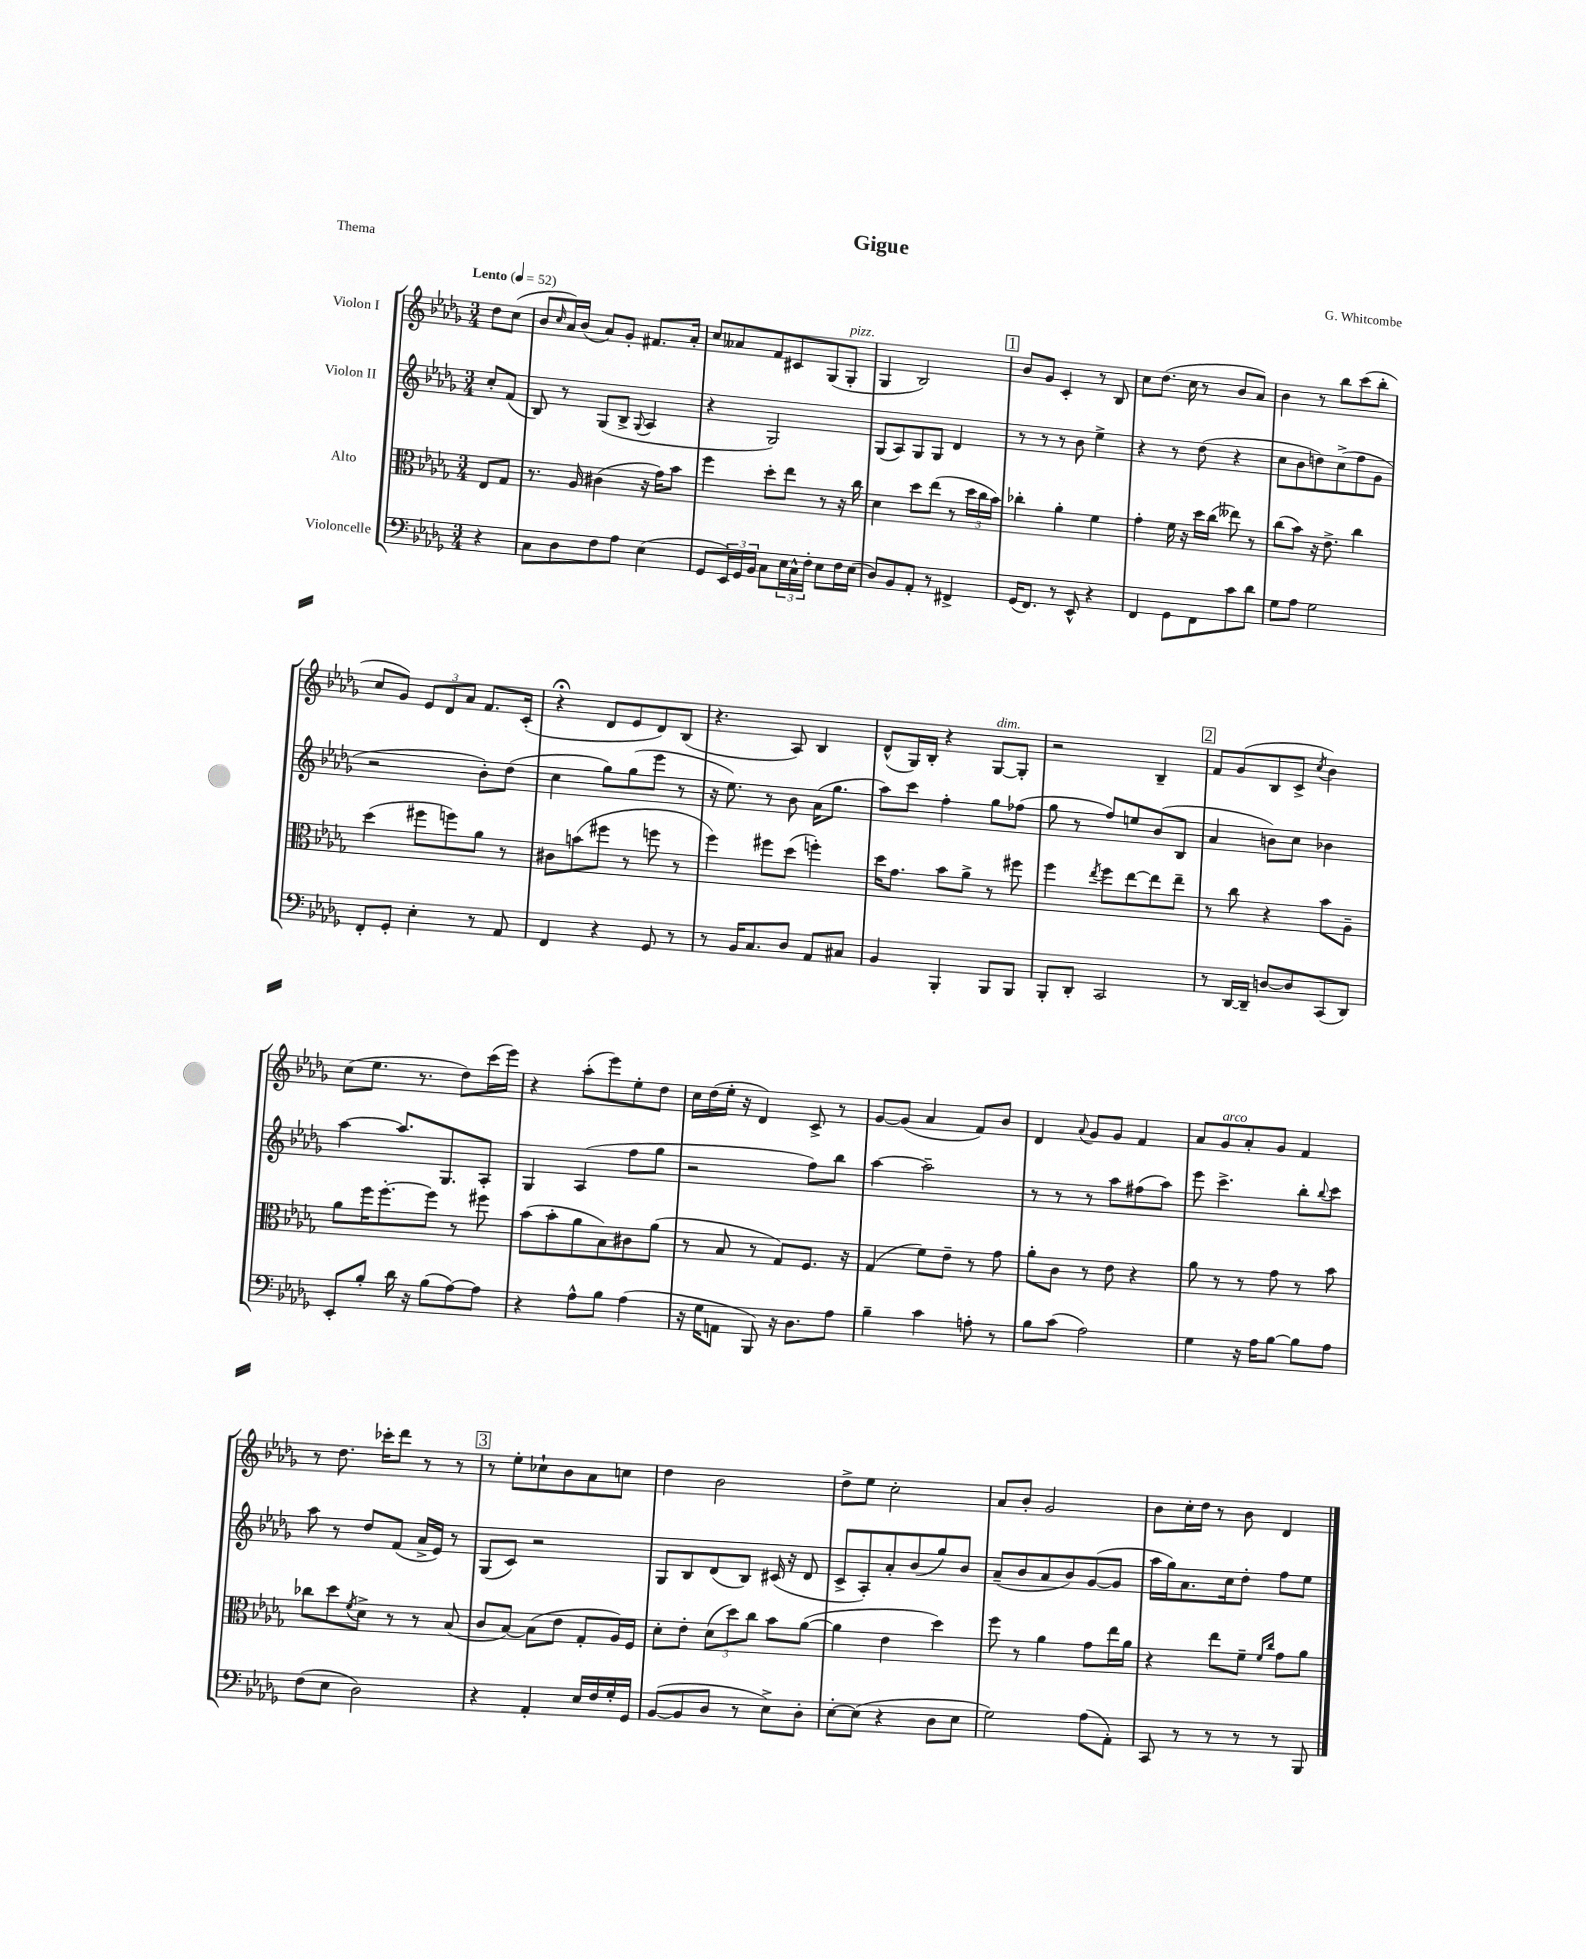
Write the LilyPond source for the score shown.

\header { title = "Gigue" composer = "G. Whitcombe" piece = "Thema" }
<<
\new StaffGroup <<
\new Staff = "s0" \with { instrumentName = "Violon I" } {
    \clef treble \key des \major \numericTimeSignature \time 3/4 \partial 4 \tempo "Lento" 4 = 52
    des''8 c''8( |
    bes'8 \grace { c''16 } aes'16) bes'16( aes'8) ges'8-. fis'8. aes'16-. |
    c''8 aeses'8 f'8 cis'8 ges8( ges8-.^\markup { \italic "pizz." } |
    ges4 bes2) |
    \mark \markup { \box "1" } bes'8 ges'8 c'4-. r8 bes8 |
    c''8 des''8.( c''16 r8 bes'8 aes'8) |
    bes'4 r8 bes''8 c'''8( bes''8-. |
    c''8 ges'8) \tuplet 3/2 { ees'8 des'8 aes'8 } f'8. c'16-.( |
    r4\fermata des'8 ees'8 des'8) bes8( |
    r4. aes8) bes4 |
    des'8-^( ges16) bes16-. r4 ges8~^\markup { \italic "dim." } ges8-. |
    r2 bes4-- |
    \mark \markup { \box "2" } f'8 ges'8( bes8 c'8-> \acciaccatura { c''8 } bes'4) |
    c''8( ees''8. r8. des''8) c'''16( ees'''16) |
    r4 aes''8-.( ees'''8) ees''8-. des''8 |
    c''16 des''16( ees''16-. r16 des'4) c'8-> r8 |
    ges'8~ ges'8( aes'4 f'8) bes'8 |
    des'4 \appoggiatura { aes'8 } ges'8 ges'8 f'4 |
    aes'8 ges'8^\markup { \italic "arco" } aes'8-. ges'8 f'4 |
    r8 des''8. ces'''16-. des'''8 r8 r8 |
    \mark \markup { \box "3" } r8 ees''8-. ces''8-! bes'8 aes'8 c''8 |
    des''4 bes'2 |
    des''8-> ees''8 c''2-. |
    aes'8 bes'8-. ges'2 |
    bes'8 c''16-. des''16 r8 bes'8 des'4 \bar "|." |
}
\new Staff = "s1" \with { instrumentName = "Violon II" } {
    \clef treble \key des \major \numericTimeSignature \time 3/4 \partial 4
    c''8-. f'8( |
    bes8) r8 ges8( bes8-> \appoggiatura { ges8 } aes4 |
    r4 ges2) |
    ges8( aes8) ges8 ges8 des'4 |
    \mark \markup { \box "1" } r8 r8 r8 bes'8 ees''4-> |
    r4 r8 des''8( r4 |
    c''8 bes'8 d''8) c''8->( f''8 ges'8 |
    r2 bes'8-.) des''8( |
    c''4 ges''8) ges''8( ees'''8 r8 |
    r16 ees''8.) r8 bes'8 aes'16( ges''8. |
    aes''8) c'''8 f''4-. ges''8 fes''8( |
    ges''8 r8 f''8) e''8 bes'8( bes8 |
    \mark \markup { \box "2" } aes'4 b'8) c''8 bes'4 |
    aes''4~ aes''8. ges8. aes8-. |
    ges4 aes4( f''8 ges''8 |
    r2 f''8) bes''8 |
    aes''4~ aes''2-- |
    r8 r8 r8 aes''8 fis''8( aes''8) |
    ees'''8 c'''4.-> bes''8-. \appoggiatura { bes''8 } c'''8 |
    aes''8 r8 des''8 f'8( aes'16-> ees'16) r8 |
    \mark \markup { \box "3" } ges8( c'8) r2 |
    ges8 bes8 des'8( bes8) cis'16( r16 des'8 |
    c'8-> aes8-.) aes'8-. bes'8( ges''8) bes'8 |
    aes'8--( bes'8 aes'8 bes'8) ges'8~( ges'8 |
    aes''16 ges''16) aes'8. c''16 des''8-. f''8 ees''8 \bar "|." |
}
\new Staff = "s2" \with { instrumentName = "Alto" } {
    \clef alto \key des \major \numericTimeSignature \time 3/4 \partial 4
    ees8 ges8 |
    r8. aes16 cis'4( r16 ges'16) bes'8 |
    f''4 des''8-. ees''8 r8 r16 c''16 |
    des'4 des''8 ees''8( r8 \tuplet 3/2 { des''16 c''16 bes'16) } |
    \mark \markup { \box "1" } ces''4-. aes'4-. f'4 |
    ges'4-. f'16 r16 des''16 c''16( eeses''8) r8 |
    c''8( bes'8) r16 ees'8.-> c''4 |
    des''4( fis''8 f''8) aes'8 r8 |
    cis'8 b'8( fis''8 r8 f''8 r8 |
    f''4) fis''8 des''8( f''4-.) |
    des''16 ges'8. bes'8 aes'8-> r8 fis''8 |
    f''4 \acciaccatura { ees''8 } f''8 ees''8~ ees''8 ees''8-- |
    \mark \markup { \box "2" } r8 c''8 r4 bes'8 aes8-- |
    aes'8 f''16 f''8.~-. f''8 r8 fis''8 |
    bes'8( bes'8-. aes'8 bes8) cis'8 aes'8( |
    r8 bes8 r8 ges8) f8. r16 |
    ges4( f'8) ees'8-- r8 ges'8 |
    aes'8-. c'8 r8 ees'8 r4 |
    aes'8 r8 r8 ges'8 r8 bes'8 |
    ces''8 des''8 \acciaccatura { f'8 } des'8-> r8 r8 bes8( |
    \mark \markup { \box "3" } c'8 bes8~) bes8( ees'8 ges8-. aes16) f16 |
    des'8-. ees'8-. \tuplet 3/2 { des'8( des''8) c''8 } bes'8 aes'8~( |
    aes'4 ees'4 des''4) |
    f''8 r8 aes'4 ges'8 ees''16 aes'16 |
    r4 ees''8 f'8-- \grace { f'16 c''16 } ges'8 aes'8 \bar "|." |
}
\new Staff = "s3" \with { instrumentName = "Violoncelle" } {
    \clef bass \key des \major \numericTimeSignature \time 3/4 \partial 4
    r4 |
    c8 des8 f8 aes8 ees4( |
    ges,8 \tuplet 3/2 { ees,16) ges,16 bes,16 } c8 \tuplet 3/2 { ees16 c16-^ f16-. } ees8 f16 ees16( |
    des8) bes,8 aes,8-. r8 fis,4-> |
    \mark \markup { \box "1" } ges,16( f,8.) r8 ees,8-^ r4 |
    f,4 ges,8 f,8 c'8 des'8 |
    ges8 aes8 ges2 |
    f,8-. ges,8-. ees4-. r8 aes,8 |
    f,4 r4 ges,8 r8 |
    r8 bes,16 c8. des8 aes,8 cis8 |
    bes,4 bes,,4-. bes,,8 bes,,8 |
    bes,,8-. des,8-. c,2 |
    \mark \markup { \box "2" } r8 des,16~ des,16-- d8~ d8 c,8( des,8) |
    ees,8-. bes8-. des'16 r16 bes8( aes8~) aes8 |
    r4 aes8-^ bes8 aes4( |
    r16 ges16 a,8 bes,,8) r16 des8. aes8 |
    bes4-- c'4 a8-. r8 |
    bes8 c'8( aes2) |
    ges4 r16 aes16 bes8~ bes8 aes8 |
    f8( ees8 des2) |
    \mark \markup { \box "3" } r4 aes,4-. ees16 f16 ges16-. ges,16 |
    bes,8~( bes,8 des8 r8 ees8->) des8-. |
    ees8~-. ees8( r4 des8 ees8 |
    ges2) aes8( aes,8-.) |
    c,8 r8 r8 r8 r8 bes,,8 \bar "|." |
}
>>
>>
\layout { \context { \Score \remove "Bar_number_engraver" } }
